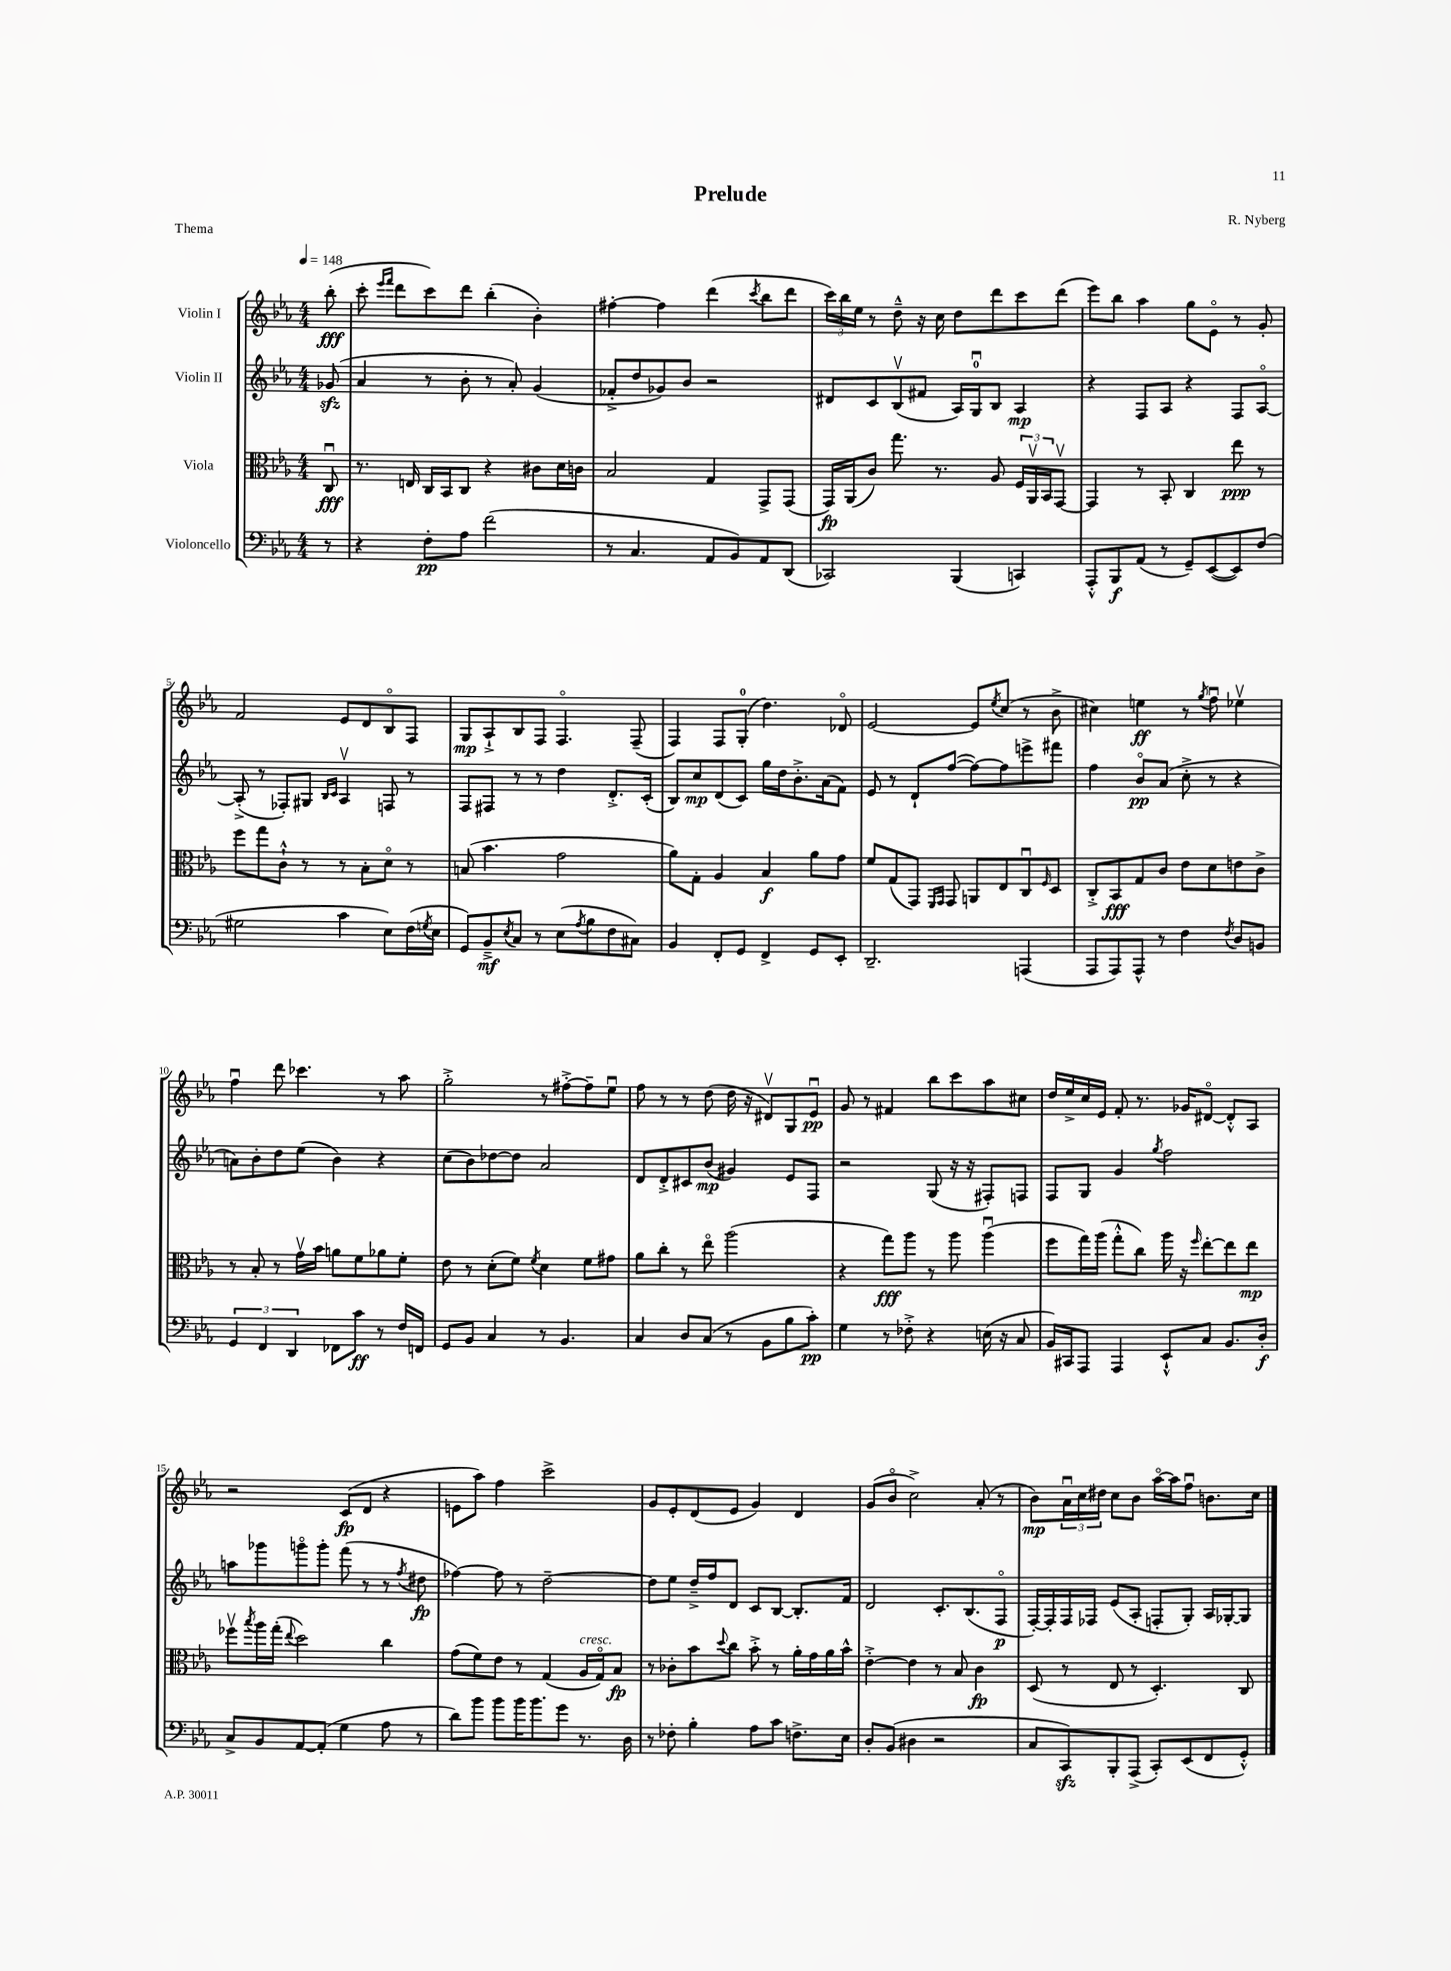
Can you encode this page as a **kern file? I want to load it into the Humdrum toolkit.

**kern	**kern	**kern	**kern
*staff4	*staff3	*staff2	*staff1
*clefF4	*clefC3	*clefG2	*clefG2
*k[b-e-a-]	*k[b-e-a-]	*k[b-e-a-]	*k[b-e-a-]
*M4/4	*M4/4	*M4/4	*M4/4
*MM148	*MM148	*MM148	*MM148
8r	8Cu	(8g-	(8bb-'
=	=	=	=
4r	8.r	4a-	8ccc'
.	.	.	16qqeee-
.	.	.	16qqfff
.	.	.	8ddd
.	16E	.	.
8F'	16C	8r	8ccc)
.	16BB-	.	.
8A-	8C	8b-'	8ddd
(2f	4r	8r	(4bb-'
.	.	8a-')	.
.	8c#	(4g	4b-')
.	16d	.	.
.	16c	.	.
=	=	=	=
8r	2B-	8f-'^	[4ff#'
4.C	.	8dd	.
.	.	8g-)	4ff#]
.	.	8b-	.
8AA-	4G	2r	(4ddd
8BB-)	.	.	.
.	.	.	8qccc
8AA-	8GG^	.	8bb-
(8DD	(8GG	.	8ddd
=	=	=	=
2CC-)	16GG)	8d#	24ccc)
.	.	.	24bb-
.	(16AA-	.	.
.	.	.	24ee-
.	8c)	8c	8r
.	8.gg	(8B-v	8dd~^^
.	.	8f#	16r
.	8.r	.	16cc
(4BBB-	.	16A-)	8dd
.	.	16Gu	.
.	8A-	8B-	8ddd
4CC)	24F	4A-	8ccc
.	24AA-v	.	.
.	24BB-	.	.
.	[8GGv	.	(8ddd
=	=	=	=
8AAA-'^^	4GG]	4r	8eee-)
8BBB-	.	.	8bb-
(8AA-	8r	8F	4aa-
8r	8BB-'	8A-	.
8GG~)	4C	4r	8gg
([8EE-	.	.	8e-o
8EE-])	8ee-	8F	8r
(8F	8r	[8A-o	8g'
=	=	=	=
2G#	8ff	(8A-'^]	2f
.	8gg	8r	.
.	8c`^^	8F-')	.
.	8r	8G#	.
.	.	16qqB-	.
.	.	16qqc	.
4c	8r	4A-v	8e-
.	8B-'	.	8d
8E-)	8do	8F	8B-o
(16F	8r	8r	8F
8qG	.	.	.
16E-	.	.	.
=	=	=	=
8GG)	(8B	8F	8G
8BB-~^	4.b-	8F#	8A-`^
8qE-	.	.	.
8C	.	8r	8B-
8r	.	8r	8F
(8E-	2g	4dd	4.Fo
8qA-	.	.	.
8B-	.	.	.
8F	.	8.d'^	.
8C#)	.	.	(8F~
.	.	(16c'	.
=	=	=	=
4BB-	8a-)	8B-)	4F)
.	8G'	8cc	.
8FF'	4A-	(8d	8F
8GG	.	8c)	(8G'
4FF^	4B-	16gg	4.dd)
.	.	16dd	.
.	.	8.b-'^	.
8GG	8a-	.	.
.	.	(16a-	.
8EE-'	8g	8f)	8d-o
=	=	=	=
2.DD~	8f	8e-	[2e-
.	(8G	8r	.
.	8GG)	8d`	.
.	16qqFF	.	.
.	16qqGG	.	.
.	8GG	([8ff	.
.	8AA	8ff_)	8e-]
.	.	.	8qee-
.	8E-	8ff]	(8cc
(4AAA	8Cu	8eee^	8r
.	16qqF	.	.
.	8D	8fff#	8b-^
=	=	=	=
8AAA-	8C'^	4ff	4cc#)
8AAA-)	8BB-	.	.
8AAA-^^	8G	8b-o	4ee
8r	8c	(8a-	.
4F	8e-	8cc'^	8r
.	.	.	8qgg
.	8d	8r	8ffu
8qF	.	.	.
8D	8e	4r	4ee-v
8BB	8c^	.	.
=	=	=	=
6GG	8r	8a)	4ffu
.	8B-'	8b-'	.
6FF	.	.	.
.	8r	8dd	8ddd
6DD	.	.	.
.	16gv	(8ee-	4.ccc-
.	16b-	.	.
8FF-	8a	4b-)	.
8c	8f	.	.
8r	8a-	4r	8r
16F	8f'	.	8aa-
16FF	.	.	.
=	=	=	=
8GG	8e-	(8cc	2gg'^
8BB-	8r	8b-)	.
4C	(8d'	[8dd-	.
.	8f)	8dd-]	.
.	8qf	.	.
8r	4d	2a-	8r
4.BB-	.	.	[8ff#'^
.	8f	.	8ff#~]
.	8g#	.	8ee-u
=	=	=	=
4C	8a-	8d	8ff
.	8cc'	8d'^	8r
8D	8r	8c#	8r
(8C	8ee-o	(8b-	(8dd
8r	(2aa-	4g#)	16dd
.	.	.	16r
8BB-	.	.	8d#v)
8B-	.	8e-	8G
8c')	.	8F	8e-u
=	=	=	=
4G	4r	2r	8g
.	.	.	8r
8r	8gg)	.	4f#
8F-'^	8aa-	.	.
4r	8r	(8G	8bb-
.	8aa-	16r	8ccc
.	.	16r	.
(16E	(4aa-u	8F#')	8aa-
16r	.	.	.
8C	.	8F	8cc#
=	=	=	=
16BB-)	8ff	8F	16dd
16CC#	.	.	16ee-^
8AAA-	16gg)	8G	16cc
.	(16aa-	.	16e-
4AAA-	8gg'^^	4g	8f'
.	8cc)	.	8.r
.	.	8qgg	.
8EE-`^^	16aa-	2ff	.
.	16r	.	16g-
.	16qqff	.	.
8C	[8ee-'	.	[8d#o
8.BB-	8ee-]	.	8d#'^^]
.	8ee-	.	8A-
16D'	.	.	.
=	=	=	=
8C^	8ff-v	8aa	2r
.	8qbb-	.	.
8BB-	16aa-	8ggg-	.
.	(16gg'	.	.
.	8qqee-	.	.
[8AA-	2dd)	8gggo	.
(8AA-']	.	8ggg'	.
4G	.	(8fff	(8c
.	.	8r	8d
8A-	4cc	8r	4r
.	.	8qff	.
8r	.	8dd#	.
=	=	=	=
8d)	(8g	[4ff-)	8e
8b-	8f)	.	8aa-)
8b-	8e-	8ff-]	4ff
16b-	8r	8r	.
8.b-	.	.	.
.	(4G	[2dd~	2ccc^
8g	.	.	.
8.r	16A-	.	.
.	16Go)	.	.
.	8B-	.	.
16D	.	.	.
=	=	=	=
8r	8r	8dd]	8g
8F-'	8c-'	8ee-	8e-'
4B-'	8b-	16dd~^	(8d
.	.	16ff	.
.	8qqdd	.	.
.	8cc	8d	8e-
8A-	8b-'^	8c	4g)
8c	8r	[8B-	.
8.F^	16a-'	8.B-']	4d
.	16g	.	.
.	16a-	.	.
16E-	16b-^^	16f	.
=	=	=	=
8D'	[4e-'^	2d	(8g
(8BB-	.	.	8b-o
4D#	4e-]	.	2cc^)
2r	8r	8.c'	.
.	8B-	.	.
.	.	(8.B-	.
.	4c	.	(8a-'
.	.	8Fo	8r
=	=	=	=
8C	(8D	[16F')	8b-)
.	.	16F']	.
8CC)	8r	16F	24a-u
.	.	.	24cc
.	.	16F-	.
.	.	.	24dd#
8BBB-'	8E-	(8e-	8cc
(8AAA-^	8r	8A-'	8b-
8CC')	4.D')	8F'	[16aa-o
.	.	.	16aa-]
(8EE-	.	8G')	8ffu
8FF	.	16A-	8.b
.	.	[16G-'	.
8GG'^^)	8C	8G-]	.
.	.	.	16cc
==	==	==	==
*-	*-	*-	*-
